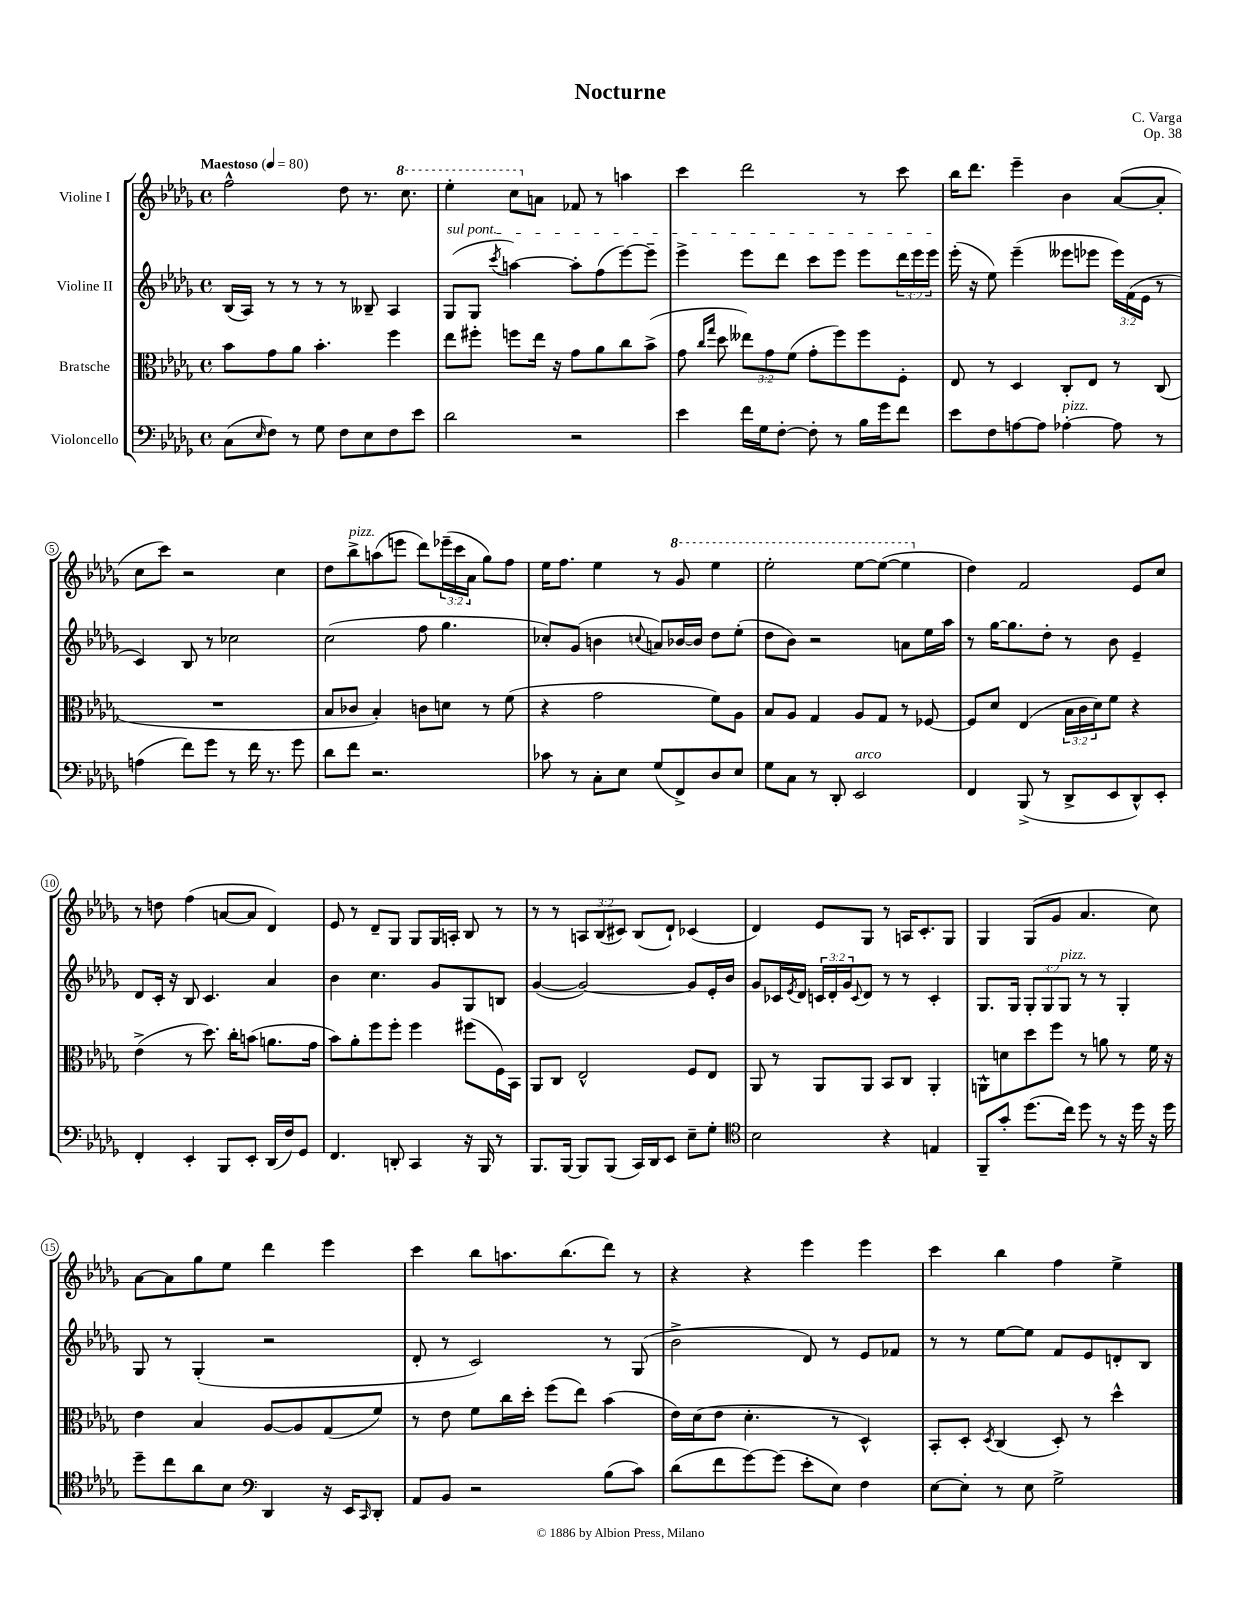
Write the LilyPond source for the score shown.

\header { title = "Nocturne" composer = "C. Varga" opus = "Op. 38" }
<<
\new StaffGroup <<
\new Staff = "s0" \with { instrumentName = "Violine I" } {
    \clef treble \key des \major \defaultTimeSignature \time 4/4 \override Staff.TupletNumber.text = #tuplet-number::calc-fraction-text \tempo "Maestoso" 4 = 80
    f''2-^ des''8 r8. \ottava #1 c'''8. |
    ees'''4-. c'''8 \ottava #0 a'8 fes'8 r8 a''4 |
    c'''4 des'''2 r8 c'''8 |
    bes''16 des'''8. ees'''4-- bes'4 aes'8~( aes'8-. |
    c''8 c'''8) r2 c''4 |
    des''8 bes''8->^\markup { \italic "pizz." } a''8( e'''8 des'''8) \tuplet 3/2 { ees'''16--( c'''16 aes'16 } ges''8) f''8 |
    ees''16 f''8. ees''4 r8 \ottava #1 ges''8 ees'''4 |
    ees'''2-. ees'''8~ ees'''8~( ees'''4 \ottava #0 |
    des''4) f'2 ees'8 c''8 |
    r8 d''8 f''4( a'8~ a'8 des'4) |
    ees'8 r8 des'8-- ges8 ges8 ges16 a16-. bes8 r8 |
    r8 r8 \tuplet 3/2 { a8 bes8( cis'8) } bes8( des'8-!) ces'4( |
    des'4) ees'8 ges8 r8 a16 c'8.-. ges8 |
    ges4 ges8( ges'8 aes'4. c''8) |
    aes'8~ aes'8 ges''8 ees''8 des'''4 ees'''4 |
    c'''4 bes''8 a''8. bes''8.( des'''8) r8 |
    r4 r4 ees'''4 ees'''4 |
    c'''4 bes''4 f''4 ees''4-> \bar "|." |
}
\new Staff = "s1" \with { instrumentName = "Violine II" } {
    \clef treble \key des \major \defaultTimeSignature \time 4/4 \override Staff.TupletNumber.text = #tuplet-number::calc-fraction-text
    bes16( aes16) r8 r8 r8 r8 beses8-- aes4 |
    \once \override TextSpanner.bound-details.left.text = \markup { \italic "sul pont." } ges8\startTextSpan( ges8 \acciaccatura { c'''8 } a''4~) a''8-. f''8( ees'''8~) ees'''8-- |
    ees'''4-> ees'''8 des'''8 c'''8 ees'''8 ees'''8 \tuplet 3/2 { des'''16 ees'''16 ees'''16\stopTextSpan } |
    ees'''16-.( r16 ees''8) ees'''4--( eeses'''8 ees'''8 \tuplet 3/2 { ees'''16) f'16( ees'16 } r8 |
    c'4) bes8 r8 ces''2 |
    c''2( f''8 ges''4. |
    ces''8-.) ges'8( b'4 \appoggiatura { c''8 } a'8) bes'16~ bes'16 des''8 ees''8-.( |
    des''8 bes'8) r2 a'8 ees''16 aes''16 |
    r8 ges''16~ ges''8. des''8-. r8 bes'8 ees'4-- |
    des'8 c'16-. r16 bes8 c'4. aes'4 |
    bes'4 c''4. ges'8 ges8 b8 |
    ges'4~( ges'2~) ges'8 ees'16-. bes'16 |
    ges'8 ces'16 \acciaccatura { ees'8 } des'16 \tuplet 3/2 { c'16 des'16-. ges'16 } \appoggiatura { c'8 } des'8 r8 r8 c'4-. |
    ges8. ges16 \tuplet 3/2 { ges8-. ges8 ges8^\markup { \italic "pizz." } } r8 r8 ges4-. |
    ges8 r8 ges4-.( r2 |
    des'8-. r8 c'2) r8 ges8( |
    bes'2-> des'8) r8 ees'8 fes'8 |
    r8 r8 ees''8~ ees''8 f'8 ees'8 d'8-. bes8 \bar "|." |
}
\new Staff = "s2" \with { instrumentName = "Bratsche" } {
    \clef alto \key des \major \defaultTimeSignature \time 4/4 \override Staff.TupletNumber.text = #tuplet-number::calc-fraction-text
    bes'8 ges'8 aes'8 bes'4.-. f''4 |
    ees''8 fis''8-. f''8 ees''16 r16 ges'8 aes'8 c''8 bes'8->( |
    ges'8 \grace { c''16 ges''16 } des''8 \tuplet 3/2 { eeses''8) ges'8 f'8( } ges'8-. f''8) f''8 f8-. |
    ees8 r8 des4 c8-. ees8 r8 c8( |
    R1 |
    bes8 ces'8 bes4-.) c'8 d'8 r8 f'8( |
    r4 ges'2 f'8) aes8 |
    bes8 aes8 ges4 aes8 ges8 r8 fes8~ |
    fes8 des'8 ees4( \tuplet 3/2 { bes16 c'16 des'16) } f'8 r4 |
    ees'4->( r8 des''8.) c''16-. b'8( a'8. ges'16 |
    bes'8) aes'8-. f''8 f''8-. f''4 fis''8( f16) bes,16 |
    aes,8 c8 ees2-^ f8 ees8 |
    aes,8 r8 aes,8 aes,8 bes,8 c8 aes,4-. |
    a,8-^ d'8 des''8 f''8 r8 a'8 r8 f'16 r16 |
    ees'4 bes4 aes8~ aes8 ges8( f'8) |
    r8 ees'8 f'8 c''16 des''16-. f''8( ees''8) bes'4( |
    ees'16) des'16( ees'8 des'4.-. r8 des4-^) |
    bes,8-. des8-. \acciaccatura { des8 } c4( des8-.) r8 des''4-^ \bar "|." |
}
\new Staff = "s3" \with { instrumentName = "Violoncello" } {
    \clef bass \key des \major \defaultTimeSignature \time 4/4
    c8( \grace { ees16 } f8) r8 ges8 f8 ees8 f8 ees'8 |
    des'2 r2 |
    ees'4 f'16 ges16 f8~-. f8-. r8 bes16 ges'16 f'8 |
    ees'8 f8 a8~ a8 aes4~-.^\markup { \italic "pizz." } aes8 r8 |
    a4( f'8) ges'8 r8 f'16 r8. ges'8 |
    des'8 f'8 r2. |
    ces'8 r8 c8-. ees8 ges8( f,8->) des8 ees8 |
    ges8 c8 r8 des,8-. ees,2^\markup { \italic "arco" } |
    f,4 bes,,8->( r8 des,8-> ees,8 des,8-^) ees,8-. |
    f,4-. ees,4-. bes,,8 ees,8-. des,16( f16) ges,8 |
    f,4. d,8-. c,4 r16 bes,,16 r8 |
    bes,,8. bes,,16~ bes,,8 bes,,8( c,16) des,16 ees,8 ees8-- ges8-. |
    \clef tenor bes2 r4 e4 |
    f,8-- ges'8-. des''8.( c''16) des''8 r8 r16 des''16 r16 des''16 |
    des''8-- c''8 aes'8 bes8 \clef bass des,4 r16 ees,16 \grace { c,16 } des,8-. |
    aes,8 bes,8 r2 bes8( c'8) |
    des'8( f'8 ges'8~) ges'8( ees'8-. ees8) f4 |
    ees8~ ees8-. r8 ees8 ges2-> \bar "|." |
}
>>
>>
\layout { \context { \Score \override BarNumber.stencil = #(make-stencil-circler 0.1 0.3 ly:text-interface::print) } }
